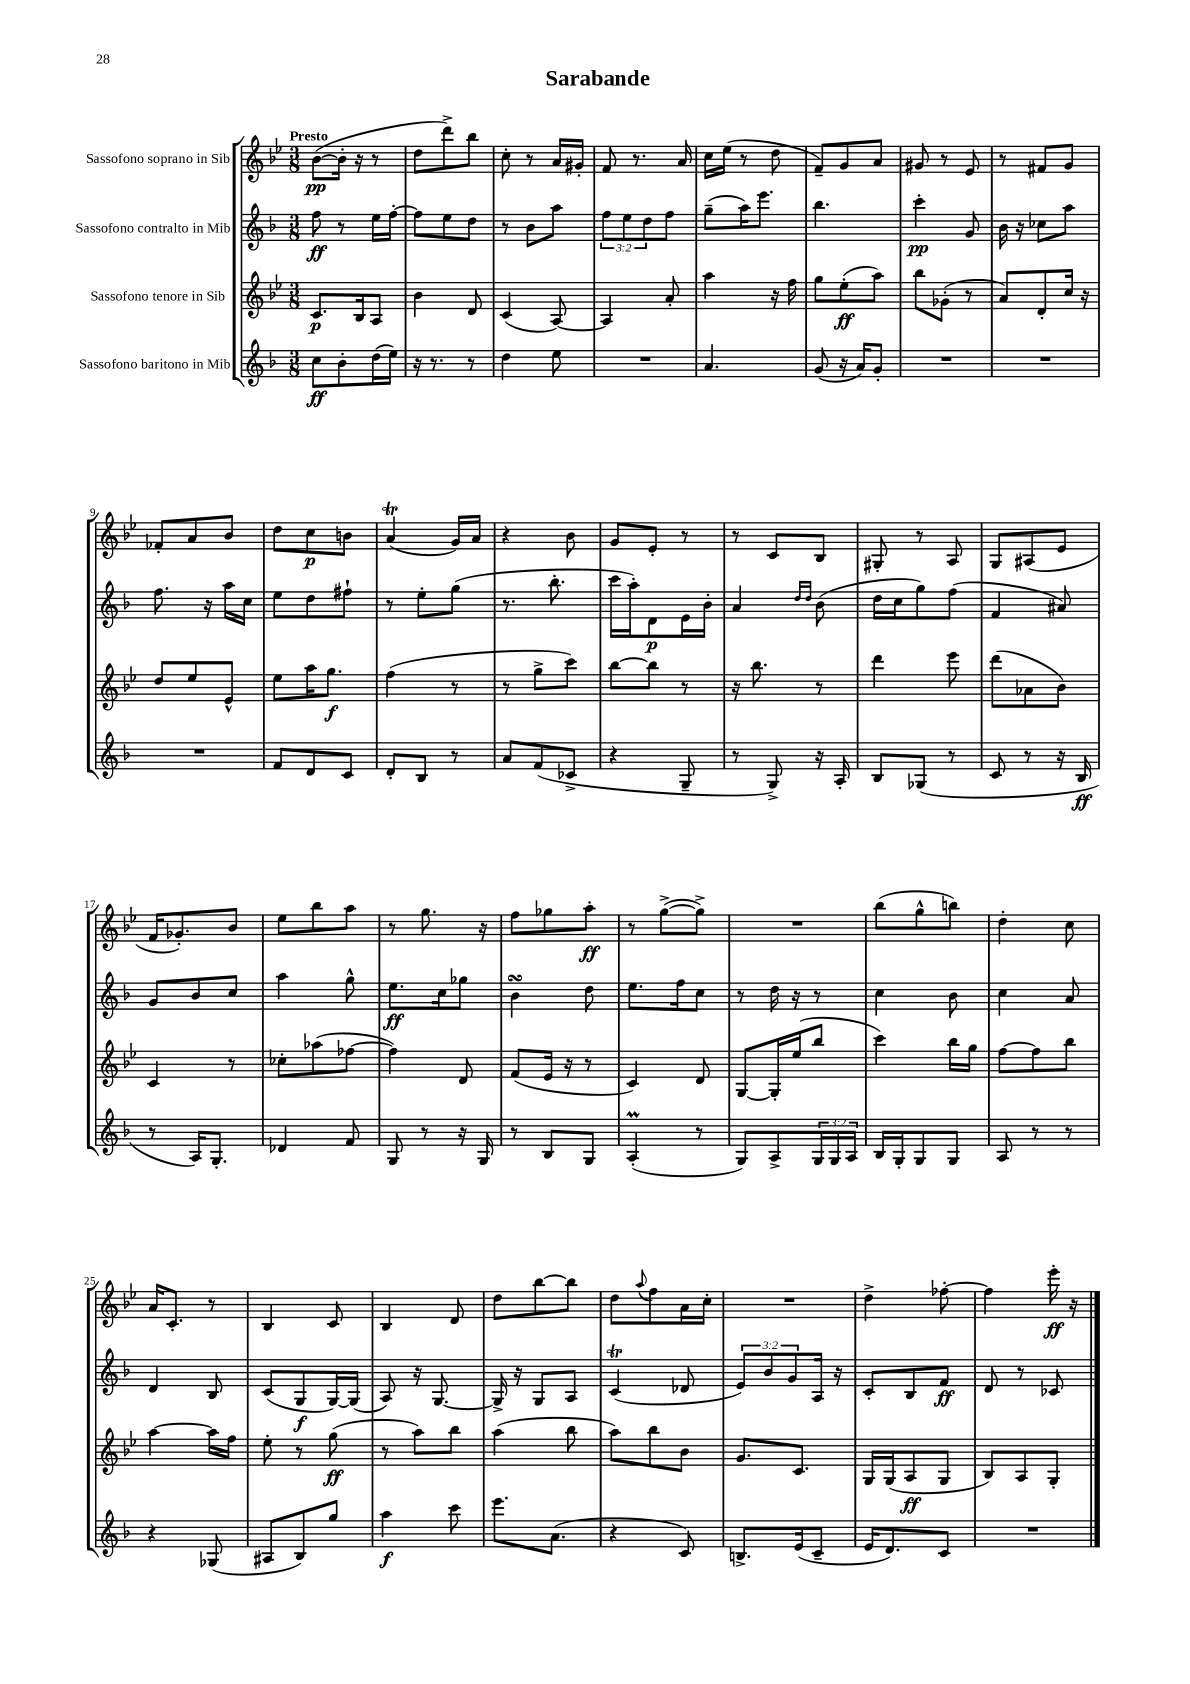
\header { title = "Sarabande" }
<<
\new StaffGroup <<
\new Staff = "s0" \with { instrumentName = "Sassofono soprano in Sib" } {
    \clef treble \key bes \major \numericTimeSignature \time 3/8 \tempo "Presto"
    bes'8~\pp( bes'16-. r16 r8 |
    d''8 d'''8->) bes''8 |
    c''8-. r8 a'16 gis'16-. |
    f'8 r8. a'16 |
    c''16 ees''16( r8 d''8 |
    f'8--) g'8 a'8 |
    gis'8 r8 ees'8 |
    r8 fis'8 g'8 |
    fes'8-. a'8 bes'8 |
    d''8 c''8\p b'8 |
    a'4\trill( g'16) a'16 |
    r4 bes'8 |
    g'8 ees'8-. r8 |
    r8 c'8 bes8 |
    gis8-. r8 a8 |
    g8 ais8( ees'8 |
    f'16 ges'8.-.) bes'8 |
    ees''8 bes''8 a''8 |
    r8 g''8. r16 |
    f''8 ges''8 a''8-.\ff |
    r8 g''8~->( g''8->) |
    R4. |
    bes''8( g''8-^ b''8) |
    d''4-. c''8 |
    a'16 c'8.-. r8 |
    bes4 c'8 |
    bes4 d'8 |
    d''8 bes''8~ bes''8 |
    d''8 \appoggiatura { a''8 } f''8 a'16 c''16-. |
    R4. |
    d''4-> fes''8~-. |
    fes''4 ees'''16-.\ff r16 \bar "|." |
}
\new Staff = "s1" \with { instrumentName = "Sassofono contralto in Mib" } {
    \clef treble \key f \major \numericTimeSignature \time 3/8 \override Staff.TupletNumber.text = #tuplet-number::calc-fraction-text
    f''8\ff r8 e''16 f''16~-. |
    f''8 e''8 d''8 |
    r8 bes'8 a''8 |
    \tuplet 3/2 { f''8 e''8 d''8 } f''8 |
    g''8--( a''16) e'''8. |
    bes''4. |
    c'''4-.\pp g'8 |
    bes'16 r16 ces''8 a''8 |
    f''8. r16 a''16 c''16 |
    e''8 d''8 fis''8-! |
    r8 e''8-. g''8( |
    r8. bes''8.-. |
    c'''16 a''16-.) d'8\p e'16 bes'16-. |
    a'4 \grace { d''16 d''16 } bes'8( |
    d''16 c''16 g''8) f''8( |
    f'4 ais'8) |
    g'8 bes'8 c''8 |
    a''4 g''8-^ |
    e''8.\ff c''16 ges''8 |
    bes'4\turn d''8 |
    e''8. f''16 c''8 |
    r8 d''16 r16 r8 |
    c''4 bes'8 |
    c''4 a'8 |
    d'4 bes8 |
    c'8( g8\f g16~) g16( |
    a8) r16 g8.~ |
    g16-> r16 g8 a8 |
    c'4\trill( des'8 |
    \tuplet 3/2 { e'8) bes'8 g'8 } a16 r16 |
    c'8-. bes8 f'8\ff |
    d'8 r8 ces'8 \bar "|." |
}
\new Staff = "s2" \with { instrumentName = "Sassofono tenore in Sib" } {
    \clef treble \key bes \major \numericTimeSignature \time 3/8
    c'8.\p bes16 a8 |
    bes'4 d'8 |
    c'4( a8~) |
    a4 a'8-. |
    a''4 r16 f''16 |
    g''8 ees''8-.\ff( a''8) |
    bes''8 ges'8-.( r8 |
    a'8) d'8-. c''16 r16 |
    d''8 ees''8 ees'8-^ |
    ees''8 a''16 g''8.\f |
    f''4( r8 |
    r8 g''8-> c'''8) |
    bes''8~ bes''8 r8 |
    r16 bes''8. r8 |
    d'''4 ees'''8 |
    d'''8( aes'8 bes'8) |
    c'4 r8 |
    ces''8-. aes''8( fes''8~ |
    fes''4) d'8 |
    f'8( ees'16 r16 r8 |
    c'4) d'8 |
    g8~ g16-. ees''16( bes''8 |
    c'''4) bes''16 g''16 |
    f''8~ f''8 bes''8 |
    a''4~ a''16 f''16 |
    ees''8-. r8 g''8\ff( |
    r8 a''8) bes''8 |
    a''4( bes''8 |
    a''8) bes''8 bes'8 |
    g'8. c'8. |
    g16 g16( a8\ff g8 |
    bes8) a8 g8-. \bar "|." |
}
\new Staff = "s3" \with { instrumentName = "Sassofono baritono in Mib" } {
    \clef treble \key f \major \numericTimeSignature \time 3/8 \override Staff.TupletNumber.text = #tuplet-number::calc-fraction-text
    c''8\ff bes'8-. d''16( e''16) |
    r16 r8. r8 |
    d''4 e''8 |
    R4. |
    a'4. |
    g'8( r16 a'16) g'8-. |
    R4. |
    R4. |
    R4. |
    f'8 d'8 c'8 |
    d'8-. bes8 r8 |
    a'8 f'8( ces'8-> |
    r4 g8-- |
    r8 g8->) r16 a16-. |
    bes8 ges8( r8 |
    c'8 r8 r16 bes16\ff |
    r8 a16) g8.-. |
    des'4 f'8 |
    g8 r8 r16 g16 |
    r8 bes8 g8 |
    a4-.\prall( r8 |
    g8) a8-> \tuplet 3/2 { g16 g16 a16 } |
    bes16 g16-. g8 g8 |
    a8 r8 r8 |
    r4 ges8( |
    ais8 bes8) g''8 |
    a''4\f c'''8 |
    e'''8. a'8.( |
    r4 c'8) |
    b8.-> e'16( c'8-- |
    e'16 d'8.) c'8 |
    R4. \bar "|." |
}
>>
>>
